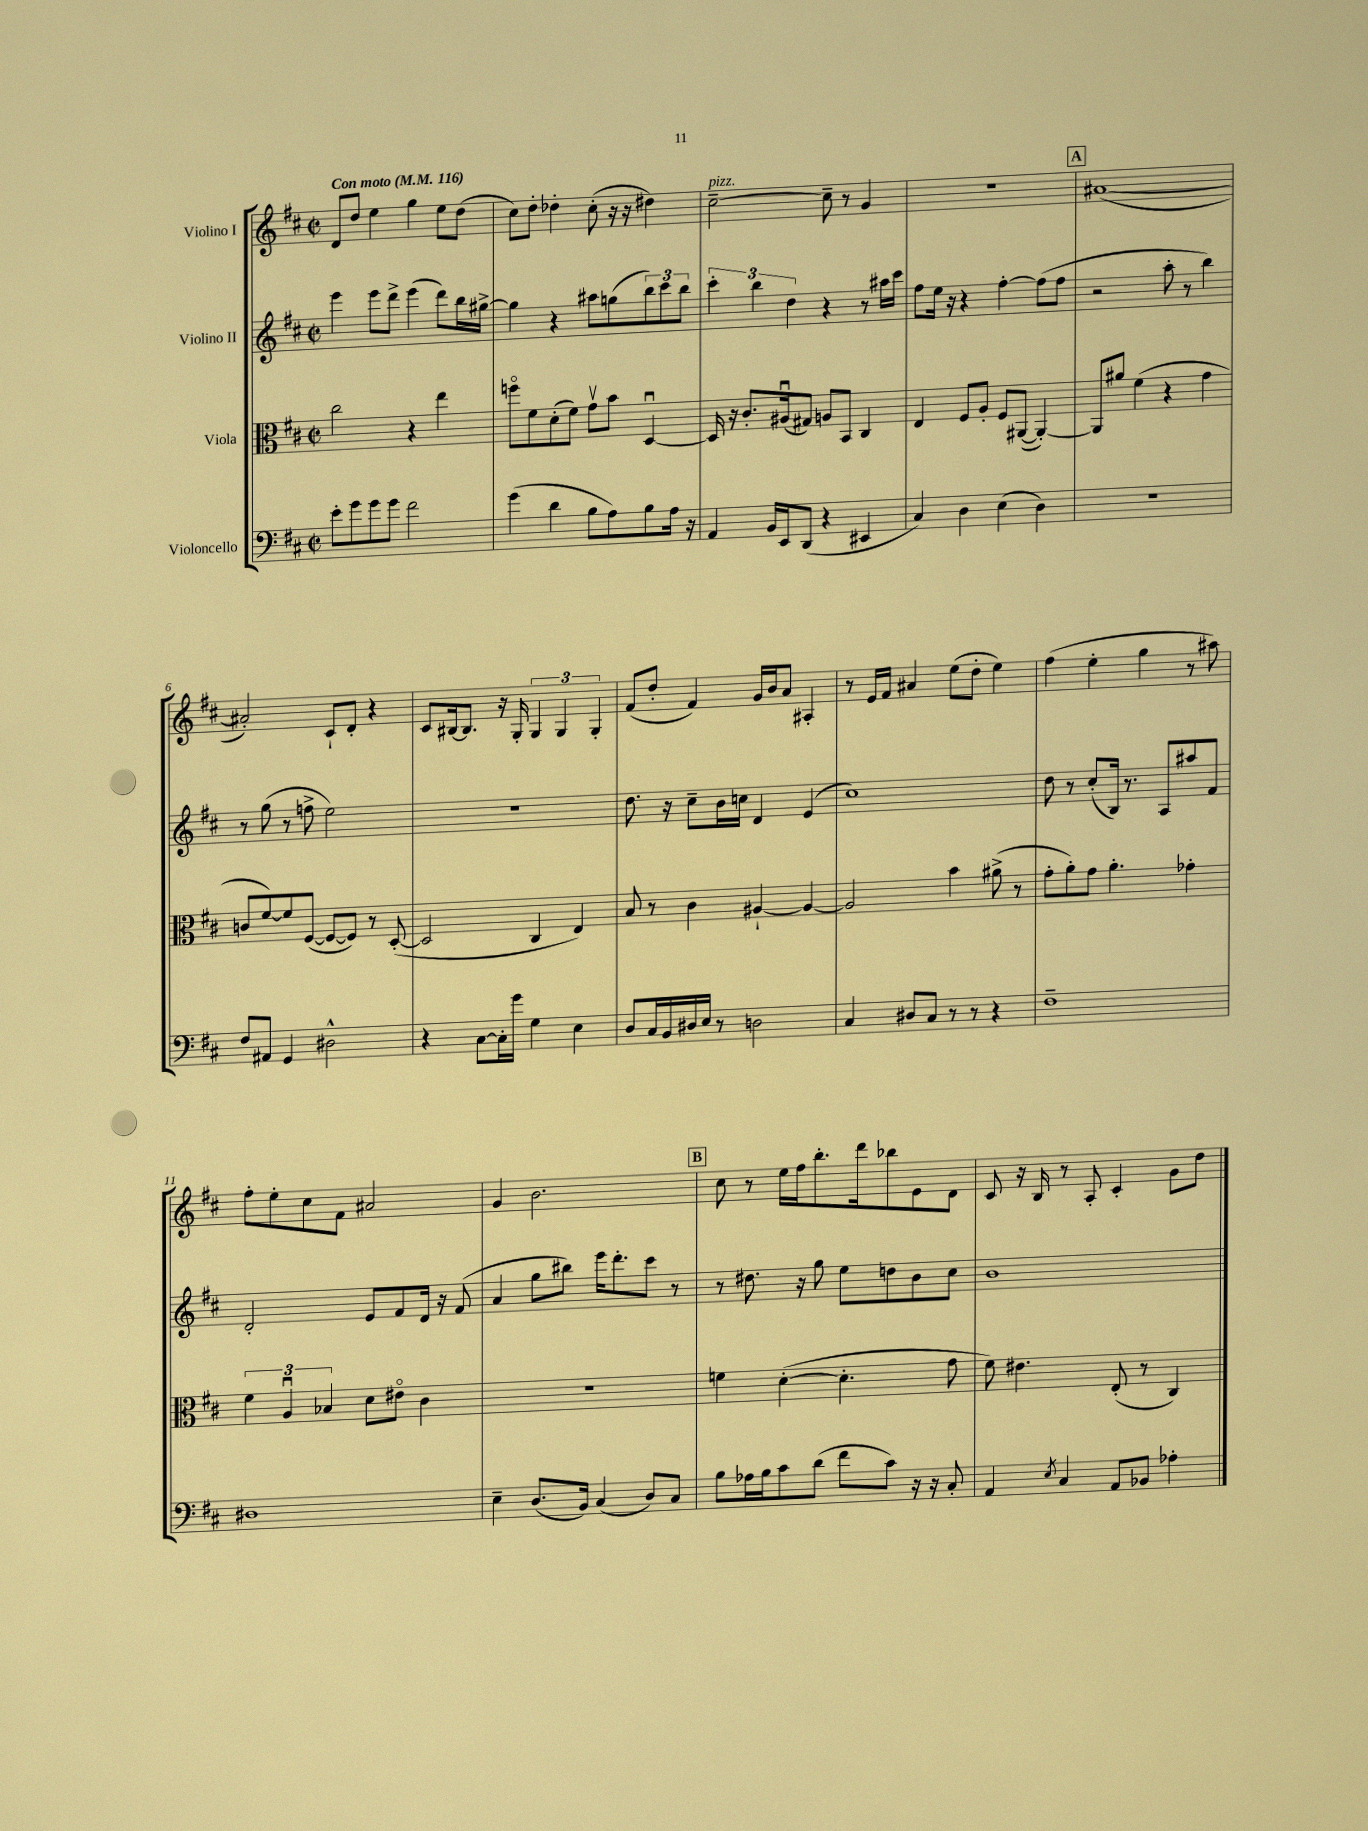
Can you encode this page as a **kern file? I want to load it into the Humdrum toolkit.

**kern	**kern	**kern	**kern
*part4	*part3	*part2	*part1
*staff4	*staff3	*staff2	*staff1
*I"Violoncello	*I"Viola	*I"Violino II	*I"Violino I
*clefF4	*clefC3	*clefG2	*clefG2
*k[f#c#]	*k[f#c#]	*k[f#c#]	*k[f#c#]
*M2/2	*M2/2	*M2/2	*M2/2
*met(c|)	*met(c|)	*met(c|)	*met(c|)
*MM116	*MM116	*MM116	*MM116
=1	=1	=1	=1
!	!	!	!LO:TX:a:B:t=Con moto
8e'\L	2cc#\	4eee\	8d/L
8g\	.	.	8dd/J
8g\	.	8eee\L	4ee\
8g\J	.	8ddd^\J	.
2f#\	4r	(4eee\	4gg\
.	4ee\	8ddd\L)	8ee\L
.	.	16bb\L	(8dd\J
.	.	[16gg#X^\JJ	.
=2	=2	=2	=2
(4g\	8ffn\L	4gg#\]	8cc#\L)
.	8f#\	.	8dd'\J
4d\	(8d'\	4r	4dd-X'\
.	8f#\J)	.	.
8B\L	8gv\L	8aa#X\L	(8cc#'\
8A\)	8b\J	(8ggn\	16r
.	.	.	16r
8B\	[4Du/	12bb\)	4dd#X\)
.	.	12ccc#\	.
16A\Jk	.	.	.
.	.	12bb\J	.
16r	.	.	.
=3	=3	=3	=3
!	!	!	!LO:TX:a:i:t=pizz.
4AA/	16D/]	6ccc#'\	[2cc#~\
.	16r	.	.
.	8.c#'/L	.	.
.	.	6bb\	.
16BB/LL	.	.	.
16EE/J	(16A#Xu/k	.	.
.	.	6dd\	.
(8DD/J	8G#X/J)	.	.
4r	8An/L	4r	8cc#~\]
.	8BB/J	.	8r
4EE#X/	4C#/	8r	4g/
.	.	16aa#X\LL	.
.	.	16ccc#\JJ	.
=4	=4	=4	=4
4C#/)	4E/	8ff#\L	1r
.	.	16ee\Jk	.
.	.	16r	.
4D\	8F#/L	4r	.
.	8A'/J	.	.
(4E\	8F#/L	[4ff#'\	.
.	([8AA#X/J	.	.
4D\)	4AA#'/_)	(8ff#\L]	.
.	.	8ff#\J	.
!!LO:REH:place=s1:t=A
=5	=5	=5	=5
1r	8AA#/L]	2r	([1a#X
.	8a#X/J	.	.
.	(4f#\	.	.
.	4r	8aa'\	.
.	.	8r	.
.	4g\	4bb\)	.
!!LO:LB:g=z
=6	=6	=6	=6
8F#/L	8cn/L	8r	2a#X'/])
8AA#X/J	[8f#/)	(8gg\	.
4GG/	8f#/]	8r	.
.	([8F#/J	8ffn^\	.
2D#X^^\	8F#/L_	2ee\)	8c#`/L
.	8F#/J])	.	8d'/J
.	8r	.	4r
.	([8D'/	.	.
=7	=7	=7	=7
4r	2D/]	1r	8c#/L
.	.	.	[16B#X/k
.	.	.	8.B#/J]
[8C#\L	.	.	.
16C#'\L]	.	.	16r
16g\JJ	.	.	16G'/
4G\	4C#/	.	6G/
.	.	.	6G/
4E\	4E/)	.	.
.	.	.	6G'/
=8	=8	=8	=8
8D/L	8B/	8.dd\	(8f#/L
16C#/L	8r	.	8dd'/J
16BB/	.	16r	.
16D#X/	4c#\	8cc#~\L	4f#/)
16E/JJ	.	.	.
8r	.	16b\L	.
.	.	16ccn\JJ	.
2Dn\	[4A#X`/	4d/	16g/LL
.	.	.	16b/J
.	.	.	8a/J
.	4A#/_	(4e/	4A#X'/
=9	=9	=9	=9
4C#/	2A#/]	1cc#)	8r
.	.	.	16e/LL
.	.	.	16f#/JJ
8D#X/L	.	.	4a#X/
8C#/J	.	.	.
8r	4b\	.	(8ee\L
8r	.	.	8dd'\J
4r	(8a#X^\	.	4ee\)
.	8r	.	.
=10	=10	=10	=10
1F#~	8g'\L	8dd\	(4ff#\
.	8a'\)	8r	.
.	8g\J	(8cc#'/L	4ee'\
.	4.a'\	16B/Jk)	.
.	.	8.r	.
.	.	.	4gg\
.	.	8A/L	.
.	4g-X'\	8aa#X/	8r
.	.	8f#/J	8aa#X\)
!!LO:LB:g=z
=11	=11	=11	=11
1D#X	6f#\	2d'/	8ff#'\L
.	.	.	8ee'\
.	6Au/	.	.
.	.	.	8cc#\
.	6B-X/	.	.
.	.	.	8f#\J
.	8d\L	8e/L	2a#X/
.	8e#X\J	8f#/	.
.	4c#\	16d/Jk	.
.	.	16r	.
.	.	(8f#/	.
=12	=12	=12	=12
4E~\	1r	4a/	4g/
(8.D/L	.	8gg\L	2.b\
.	.	8bb#X\J)	.
16BB/Jk)	.	.	.
(4C#/	.	16eee\KL	.
.	.	8.ddd'\	.
8D/L)	.	8ccc#\J	.
8C#/J	.	8r	.
!!LO:REH:place=s1:t=B
=13	=13	=13	=13
8B\L	4fn\	8r	8cc#\
16A-X\L	.	8.dd#X\	8r
16B\J	.	.	.
8c#\	([4d'\	.	16ee\LL
.	.	16r	16ff#\J
(8d\J	.	8gg\	8.bb'\
8f#\L	4.d'\]	8ee\L	.
.	.	.	16ddd\k
8c#\J)	.	8ddn\	8bb-X\
16r	.	8b\	8e\
16r	.	.	.
8C#'/	8g\	8cc#\J	8d\J
=14	=14	=14	=14
4AA/	8f#\)	1b	8c#/
.	4.e#X\	.	16r
.	.	.	16B/
8qE/	.	.	.
4C#/	.	.	8r
.	.	.	8A'/
8AA/L	(8E'/	.	4c#'/
8BB-X/J	8r	.	.
4A-X'\	4C#/)	.	8g\L
.	.	.	8dd\J
==	==	==	==
*-	*-	*-	*-
